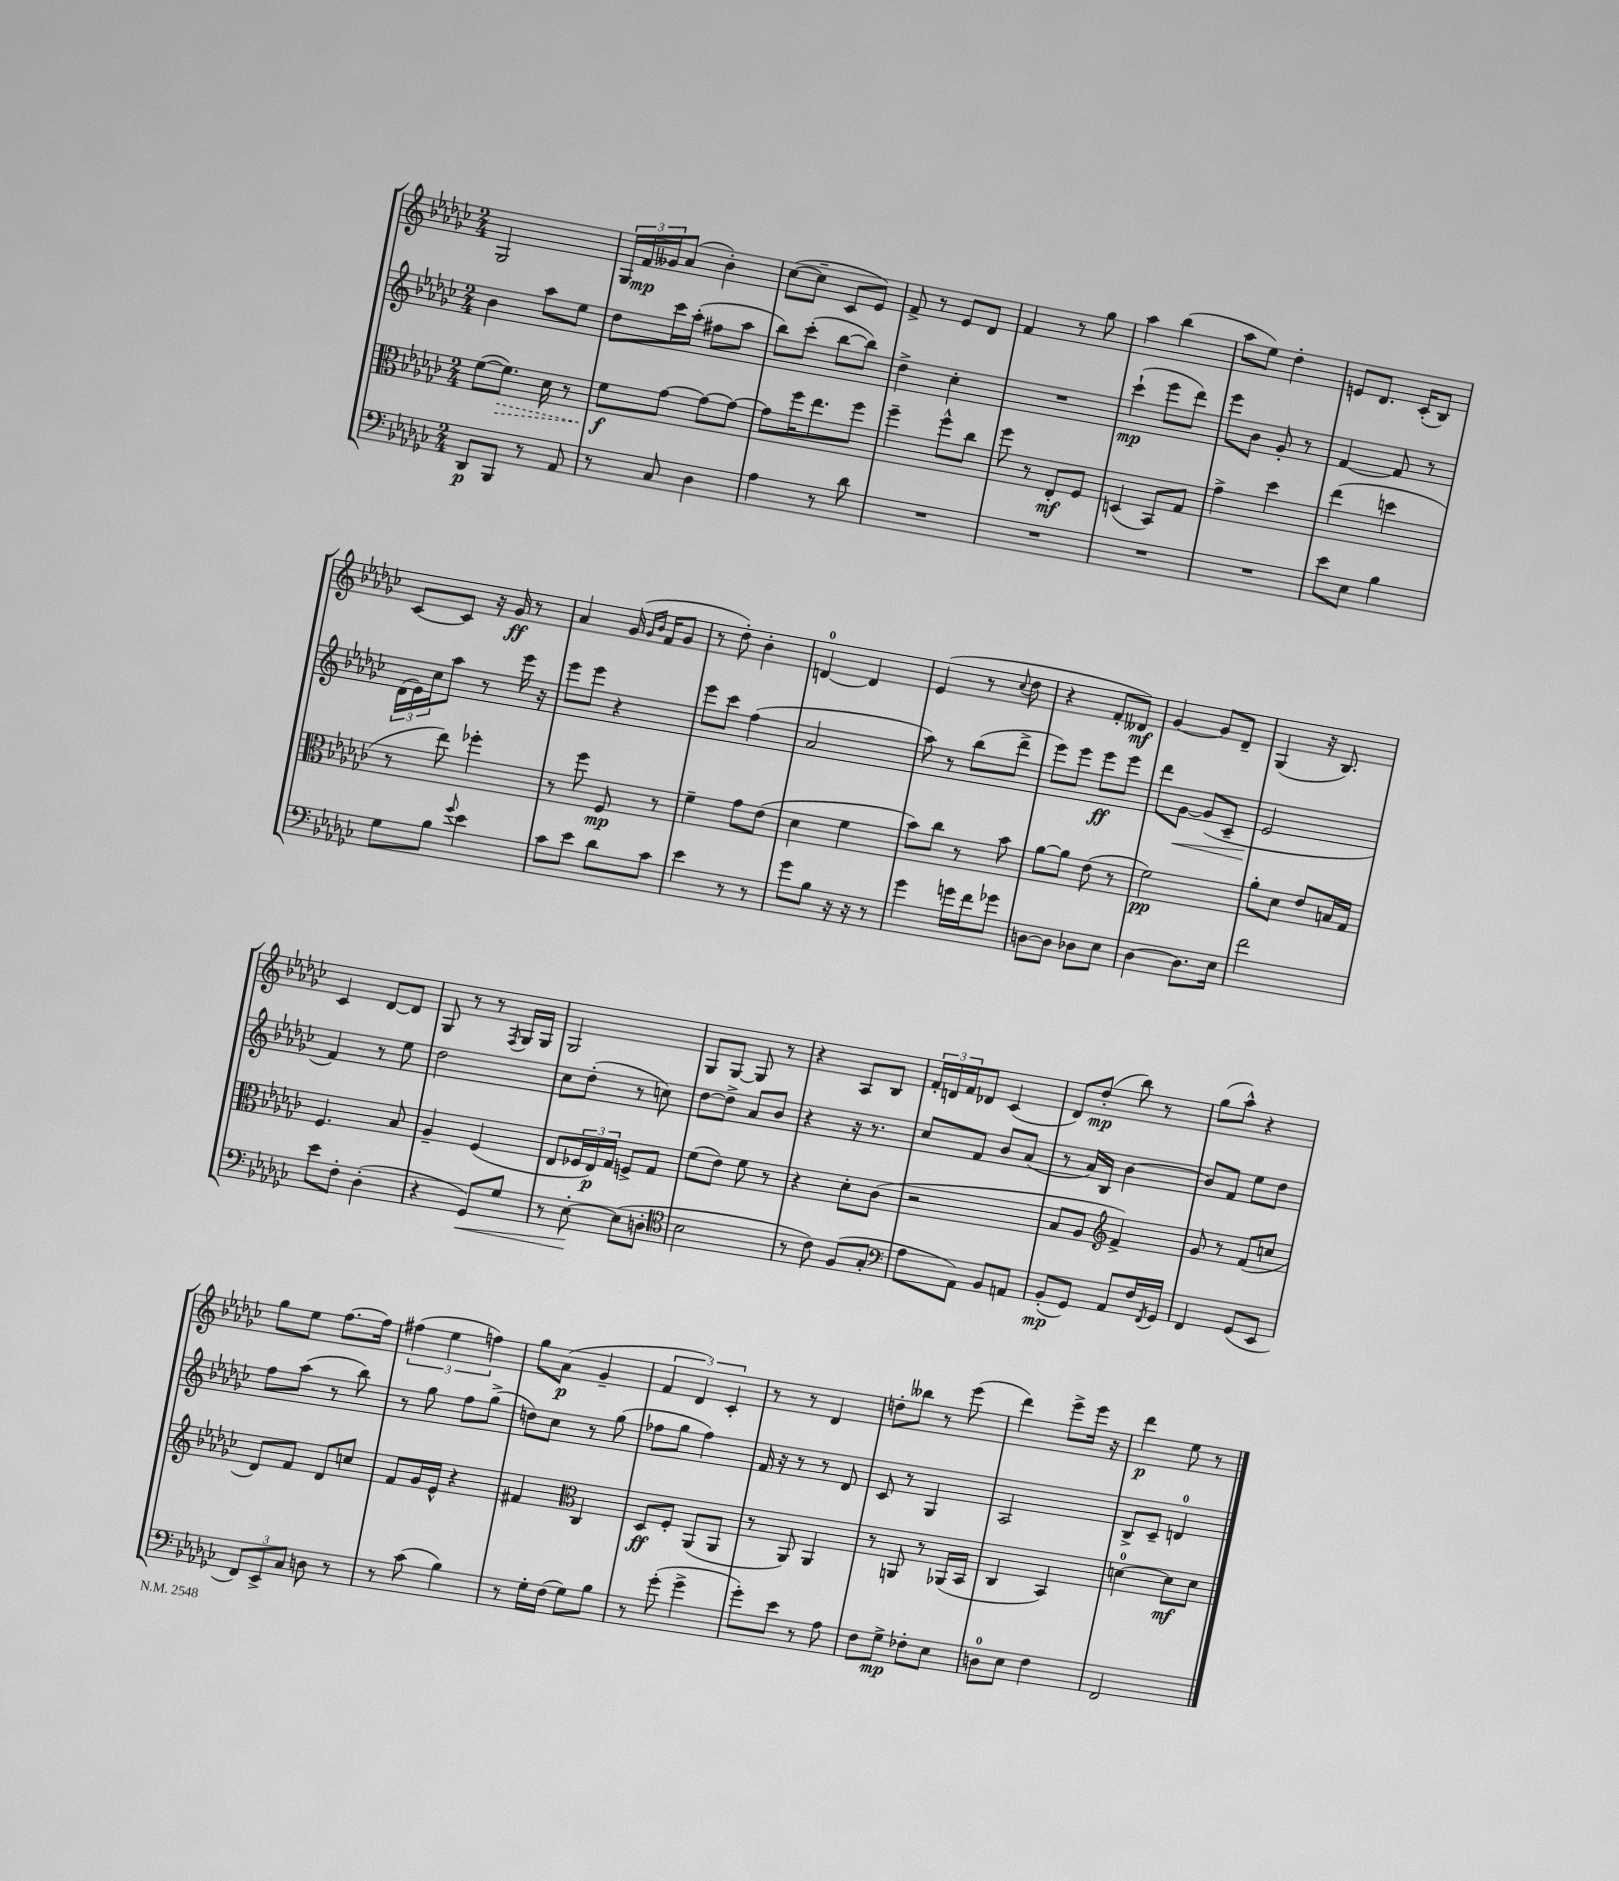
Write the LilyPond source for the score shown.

<<
\new StaffGroup <<
\new Staff = "s0" {
    \clef treble \key ges \major \numericTimeSignature \time 2/4
    ges2 |
    \tuplet 3/2 { ges16 f'16\mp geses'16 } aes'8( bes'4-.) |
    ces''8~( ces''8-- ces'8 ees'8) |
    f'8-> r8 ees'8 des'8 |
    f'4 r8 ges''8 |
    aes''4 bes''4( |
    aes''8 ees''8) des''4-. |
    e'8 des'8. ces'16-.( bes8) |
    ces'8~ ces'8 r16 ges'16\ff r8 |
    aes'4 ges'16( \grace { ges'16 bes'16 } f'16 ges'8 |
    r8 des''8-.) bes'4-. |
    d'4-0~ d'4 |
    ees'4( r8 \appoggiatura { ces''8 } des''8 |
    r4 f'8-. deses'8\mf) |
    ges'4~ ges'8 des'8-- |
    ges4( r16 bes8.) |
    ces'4 des'8~ des'8 |
    ges8 r8 r8 \acciaccatura { f8 } ges16 ges16 |
    ges2 |
    ges8 ges8~ ges8 r8 |
    r4 aes8 bes8 |
    \tuplet 3/2 { f'16-. d'16 f'16 } des'8 ces'4( |
    des'8) des''8-.\mp( bes''8) r8 |
    ges''8( aes''8-^) r4 |
    ges''8 ees''8 f''8.~ f''16 |
    \tuplet 3/2 { fis''4( ees''4 f''4) } |
    ges''8 aes'8\p( ges'4-- |
    \tuplet 3/2 { f'4 des'4) ces'4-. } |
    r8 r8 des'4 |
    d''8-. beses''8 r8 ees'''8( |
    des'''4) ees'''8-> ees'''16 r16 |
    des'''4\p ees''8 r8 \bar "|." |
}
\new Staff = "s1" {
    \clef treble \key ges \major \numericTimeSignature \time 2/4
    bes'4 aes''8 ees''8 |
    des''8 ces'''16 aes''16-.( fis''8 aes''8 |
    bes''8) ces'''8-.( bes''8~ bes''8) |
    des''4-> ces''4-. |
    R2 |
    ces'''4-!\mp( ees'''8 des'''8) |
    ees'''8 bes'8 ges'8-. r8 |
    f'4~ f'8 r8 |
    \tuplet 3/2 { des'16( ees'16) ces''16 } aes''8 r8 ees'''16 r16 |
    ees'''8 ees'''8 r4 |
    ees'''8 ces'''8 f''4( |
    aes'2 |
    aes''8) r8 bes''8( des'''8-> |
    ees'''8) ees'''8 ees'''8\ff ees'''8 |
    des'''8 ges'8~\< ges'8( ces'8-- |
    ees'2\! |
    f'4) r8 ees''8 |
    des''2 |
    ces''8 des''8-.( r8 c''8) |
    des''8~ des''8-> aes'8 bes'8 |
    r4 r16 r8. |
    ces''8 f'8 bes'8 aes'8( |
    r8 aes'16) bes16 bes'4~ |
    bes'8 f'8 ees''8 des''8 |
    f''8 aes''8( r8 bes''8) |
    r8 ges''8 f''8 ges''8->( |
    d''8) ces''8 r8 ges''8( |
    fes''8 ges''8 fes''4) |
    f'16 r16 r8 r8 des'8 |
    ces'8 r8 ges4 |
    aes2 |
    bes8-> ces'8-- d'4-0 \bar "|." |
}
\new Staff = "s2" {
    \clef alto \key ges \major \numericTimeSignature \time 2/4
    f'8~( \once \override Hairpin.style = #'dashed-line f'8.\>) des'16 r8 |
    f'8\f\! ges'8~ ges'8~ ges'8~ |
    ges'8 f''16 ees''8. f''8 |
    f''4-- f''8-^ ces''8 |
    f''8 r8 ees8-.\mf f8 |
    d4( bes,8) ges8 |
    ges'4-> des''4 |
    ees''4( d''4 |
    r8 ees''8) fes''4-. |
    r8 f''8 f8\mp r8 |
    f'4-- ges'8 ees'8( |
    des'4 f'4 |
    bes'8) ces''8 r8 bes'8 |
    aes'8~ aes'8 ees'8( r8 |
    f'2\pp) |
    aes'8-. des'8 ees'8 b16 ges16 |
    f4. bes8 |
    aes4-- f4( |
    ees8 \tuplet 3/2 { fes16 ees16\p) ges16 } f8-> ges8 |
    f'8( ees'8) f'8 r8 |
    r4 des'8-. ces'8( |
    r2 |
    bes8 aes8 \clef treble f'4->) |
    ges'8 r8 f'8( c''8 |
    des'8) f'8 des'8 c''8 |
    f'8 ges'16 ees'16-^ r4 |
    fis'4 \clef alto ces4 |
    des8\ff f8-. aes,8( aes,8 |
    r8 aes,8) aes,4 |
    r8 a,8 r8 aes,16( bes,16 |
    ces4 bes,4) |
    d'4-0~ d'8\mf d'8 \bar "|." |
}
\new Staff = "s3" {
    \clef bass \key ges \major \numericTimeSignature \time 2/4
    des,8\p bes,,8 r8 aes,8 |
    r8 ces8 des4 |
    aes4 r8 des'8 |
    R2 |
    R2 |
    R2 |
    R2 |
    ees'8 ees8 bes4 |
    ges8 bes8 \appoggiatura { ges'8 } ees'4 |
    ces'8 ees'8 des'8 ces'8 |
    ees'4 r8 r8 |
    ges'8 bes8 r16 r16 r8 |
    ges'4 g'16 f'16 ges'8 |
    d8~ d8 des8 ees8 |
    des4~ des8. ees16 |
    f'2 |
    ees'8 f8-. des4-.( |
    r4 ges,8\<) ges8 |
    r8 ees8~-.\! ees8( d8-. |
    \clef tenor bes2 |
    r8 ces'8) f8( ges8-. |
    \clef bass aes8 aes,8) bes,8 a,8 |
    bes,8-.\mp( ges,8) aes,8 f16 \acciaccatura { f,8 } ges,16 |
    f,4 ges,8( ees,8 |
    \tuplet 3/2 { f,8) ees,8-> ces8 } d8 r8 |
    r8 ces'8( bes4) |
    r8 ges16-. f16( ges8) bes8 |
    r8 ges'8-.( ges'4-> |
    ges'8-.) ees'8 r8 aes8 |
    f8 ges8->\mp fes8-. ees8 |
    d8-0 ees8 f4 |
    f,2 \bar "|." |
}
>>
>>
\layout { \context { \Score \remove "Bar_number_engraver" } }
